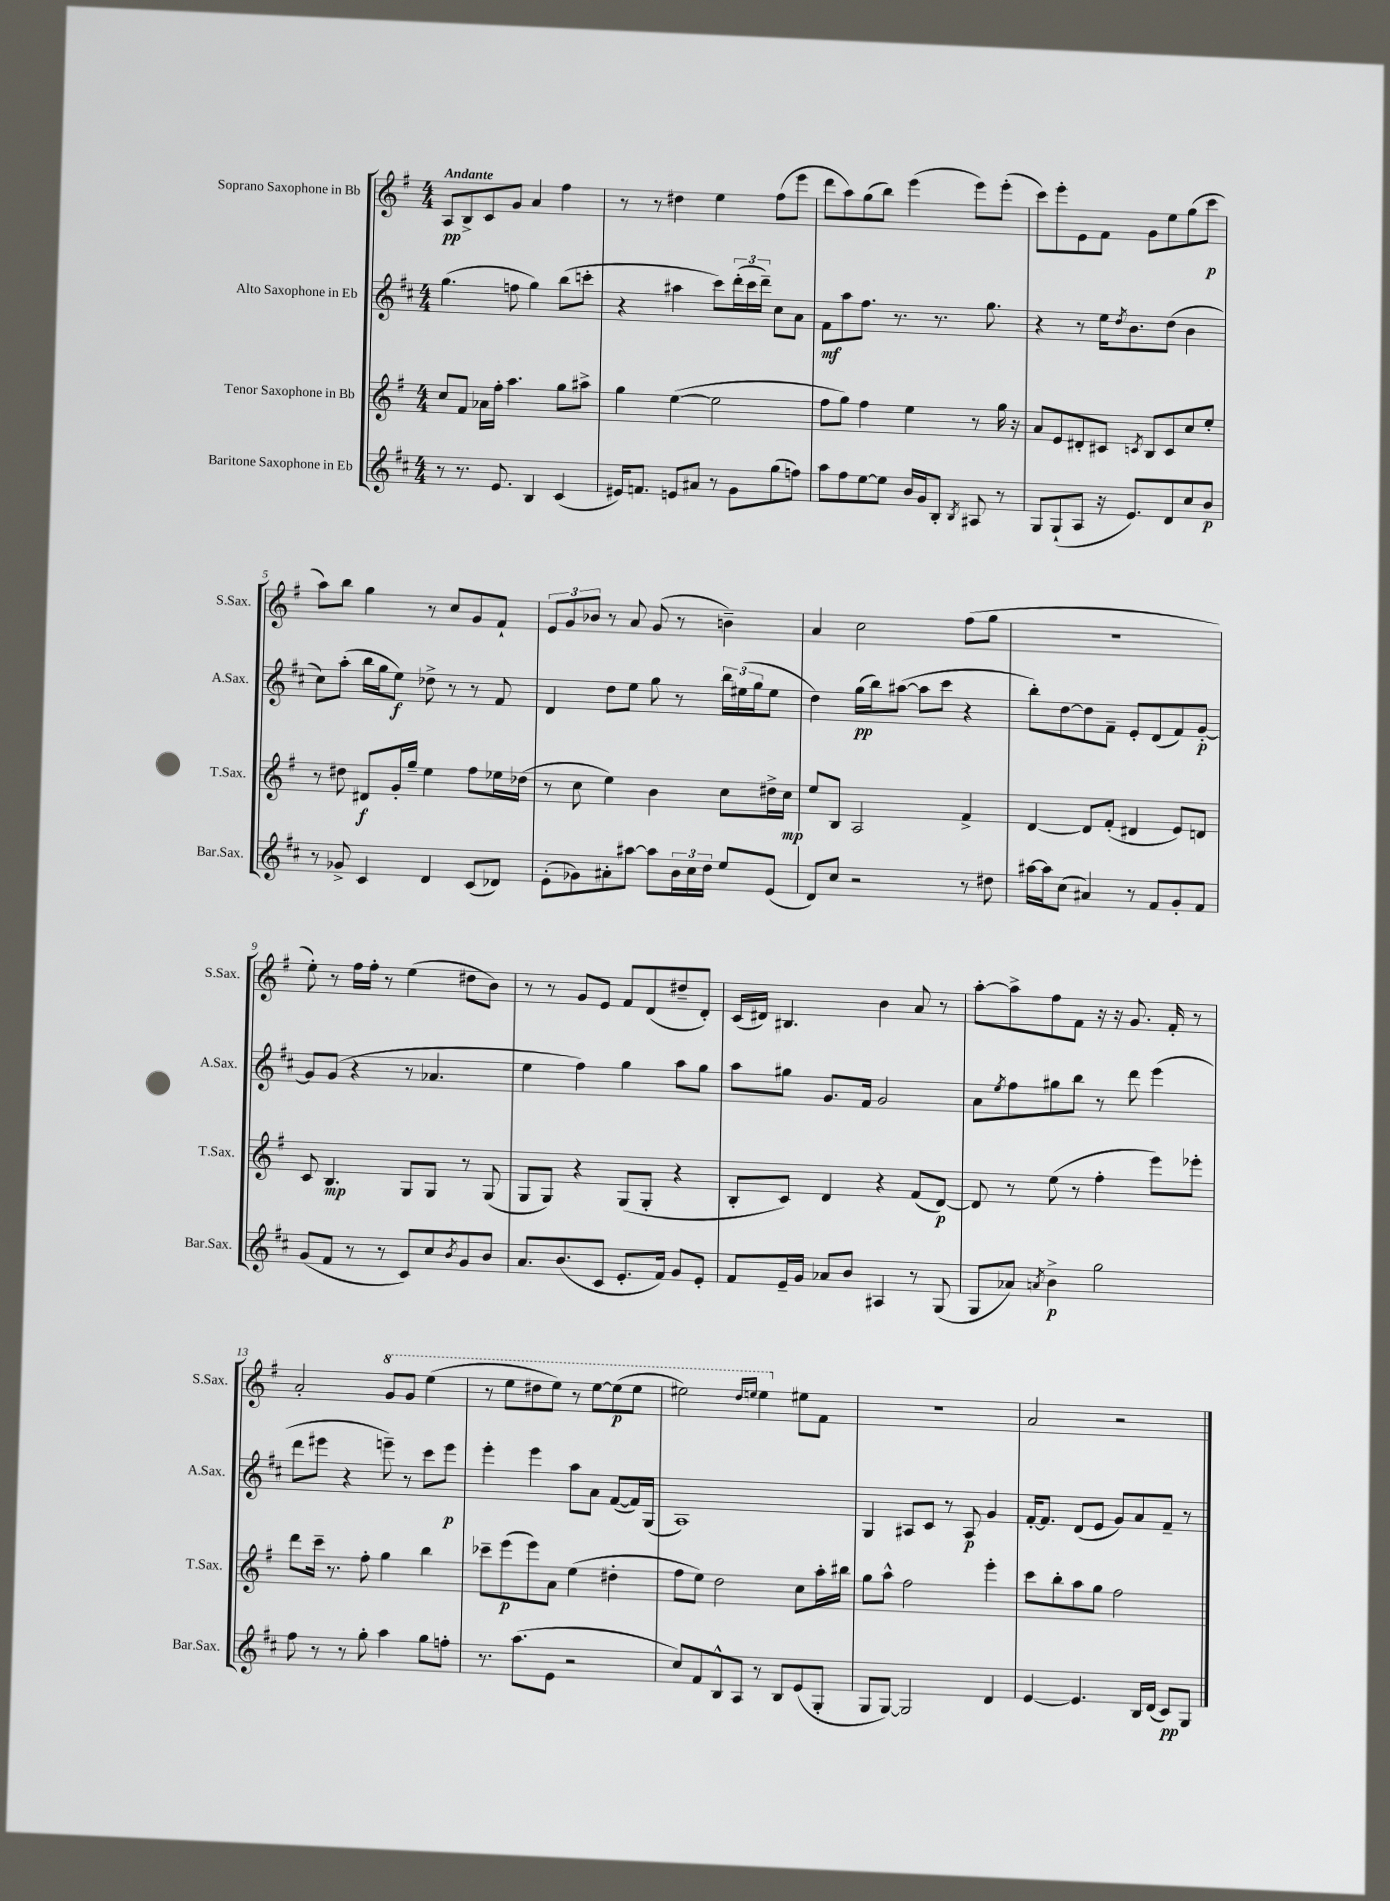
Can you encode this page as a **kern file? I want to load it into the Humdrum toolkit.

**kern	**kern	**kern	**kern
*staff4	*staff3	*staff2	*staff1
*clefG2	*clefG2	*clefG2	*clefG2
*k[f#c#]	*k[f#]	*k[f#c#]	*k[f#]
*M4/4	*M4/4	*M4/4	*M4/4
8r	8cc	(4.gg	8A
8.r	8f#	.	8B^
.	16a-	.	8c
8.e	16ff#'	.	.
.	4.aa	8ff	8g
4B	.	4gg)	4a
(4c#	8gg	(8bb	4ff#
.	8aa#^	8ccc'	.
=	=	=	=
16e#)	4gg	4r	8r
8.f	.	.	.
.	.	.	8r
8e	([4ee	4aa#	4dd#
8a#	.	.	.
8r	2ee]	8ccc#)	4ee
8g	.	(24ddd'	.
.	.	24ccc#	.
.	.	24ddd~)	.
(8gg	.	8cc#	(8ff#
8ff)	.	8a	8eee
=	=	=	=
8aa	8ff#	8f#	8ddd
8ff#	8gg)	8aa	8aa)
[8ee	4ff#	8.ff#	(8gg
8ee]	.	.	8bb)
.	.	8.r	.
16b	4ee	.	(4eee
16g	.	.	.
8B'	.	8.r	.
8qB	.	.	.
8A#	8r	.	8eee)
.	.	8.gg	.
8r	16gg	.	(8eee'
.	16r	.	.
=	=	=	=
8G	8a	4r	8ccc)
(8G`	8e	.	8eee'
8A	8d#'	8r	8e
16r	8c#	16ee	8f#
.	.	8qdd	.
8.e)	.	8.b	.
.	8qc	.	.
.	8B	.	8g
8d	8c	(8dd	8ee
8cc#	8cc	4b	(8gg
8b	8ee'	.	8ccc
=	=	=	=
8r	8r	8cc#)	8aa)
8g-^	8dd#	(8aa'	8bb
4c#	8d#	16bb	4gg
.	.	16gg	.
.	16g'	8ee)	.
.	16gg~	.	.
4d	4ee	8dd-^	8r
.	.	8r	8cc
(8c#	8ff#	8r	8g
8d-)	16ee-	8f#	8f#`
.	(16dd-	.	.
=	=	=	=
(8e'	8r	4d	12e
.	.	.	12g
8g-)	8cc	.	.
.	.	.	12b-
8a#'	4ee)	8dd	8r
[8aa#	.	8ee	8a
8aa#]	4b	8gg	(8g
24b	.	8r	8r
24cc#	.	.	.
24dd	.	.	.
8ee	8cc	24bb	4b~)
.	.	(24ee#	.
.	.	24gg	.
(8e	16dd#^	8ee#	.
.	16cc	.	.
=	=	=	=
8d)	8ee	4dd)	4a
8cc#	8B	.	.
2r	2A	(16gg	2cc
.	.	16bb)	.
.	.	([8aa#	.
.	.	8aa#]	.
.	.	8ccc#	.
8r	4f#^	4r	(8ff#
8dd#	.	.	8gg
=	=	=	=
[16aa#	[4d	8bb')	1r
16aa#]	.	.	.
(8cc#	.	[8dd	.
4a#)	8d]	8dd]	.
.	(8f#'	8f#~	.
8r	4d#	8e'	.
8f#	.	(8d	.
8g'	8e)	8f#)	.
8f#	8d	[8g'	.
=	=	=	=
(8g	8c	8g]	8ee')
8f#	4.B	(8g	8r
8r	.	4r	16ff#
.	.	.	16ff#'
8r	.	.	8r
8c#)	8G	8r	(4ee
8cc#	8G	4.a-	.
8qb	.	.	.
8g	8r	.	8dd#
8b	(8G	.	8b)
=	=	=	=
8.a	8G	4ee	8r
.	8G)	.	8r
(8.b	.	.	.
.	4r	4ff#)	8g
8c#	.	.	8e
8.e'	(8G	4gg	8f#
.	8G'	.	(8d
16f#)	.	.	.
8g	4r	8aa	8dd#~
8e'	.	8gg	8d')
=	=	=	=
8f#	8B'	8aa	(16c
.	.	.	16d#)
16e~	8c)	8gg#	4.B#
16g	.	.	.
8a-	4d	8.g	.
8b	.	.	.
.	.	16f#	.
4A#	4r	2g	4b
8r	(8f#	.	8a
(8G	[8d)	.	8r
=	=	=	=
8G	8d]	8a	[8aa'
.	.	8qee	.
8a-)	8r	8ff#	8aa^]
8qa	.	.	.
4b^	(8ee	8gg#	8ff#
.	8r	8bb	8f#
2gg	4ff#'	8r	16r
.	.	.	16r
.	.	8ddd	8.g
.	8eee)	(4eee	.
.	.	.	16f#'
.	8eee-'	.	8r
=	=	=	=
8ff#	8ddd	8ddd	2a'
8r	16ccc~	8eee#	.
.	8.r	.	.
8r	.	4r	.
8gg'	8ff#'	.	.
4aa	4gg	8eee~)	8gg
.	.	8r	8gg
8gg	4bb	8ccc#	(4eee
8ff'	.	8eee	.
=	=	=	=
8.r	8ccc-~	4eee'	8r
.	(8eee	.	8eee
(8.aa	.	.	.
.	8eee)	4eee	8ddd#
8e	8a	.	8eee)
2r	(4ee	8aa	8r
.	.	8a	[8eee
.	4dd#'	([8f#	(8eee]
.	.	16f#])	8eee
.	.	(16G	.
=	=	=	=
8cc#)	8ff#	1A)	2eee#)
8f#	8ee)	.	.
8B^^	2dd	.	.
8A	.	.	.
.	.	.	16qqddd
.	.	.	16qqeee
8r	.	.	4eee
8B	.	.	.
(8e	8cc	.	8ee#
8G'	16aa'	.	8f#
.	16bb#	.	.
=	=	=	=
8G	8gg	4G	1r
[8G)	8aa^^	.	.
2G]	2ff#	8A#	.
.	.	8c#	.
.	.	8r	.
.	.	8A#	.
4d	4eee'	4g	.
=	=	=	=
[4e	8ccc	[16f#'	2a
.	.	8.f#]	.
.	8bb'	.	.
4.e]	8aa	(8d	.
.	8gg	8e	.
.	2ff#	8g)	2r
16B	.	8a	.
(16d	.	.	.
8c#)	.	8f#~	.
8G	.	8r	.
==	==	==	==
*-	*-	*-	*-
